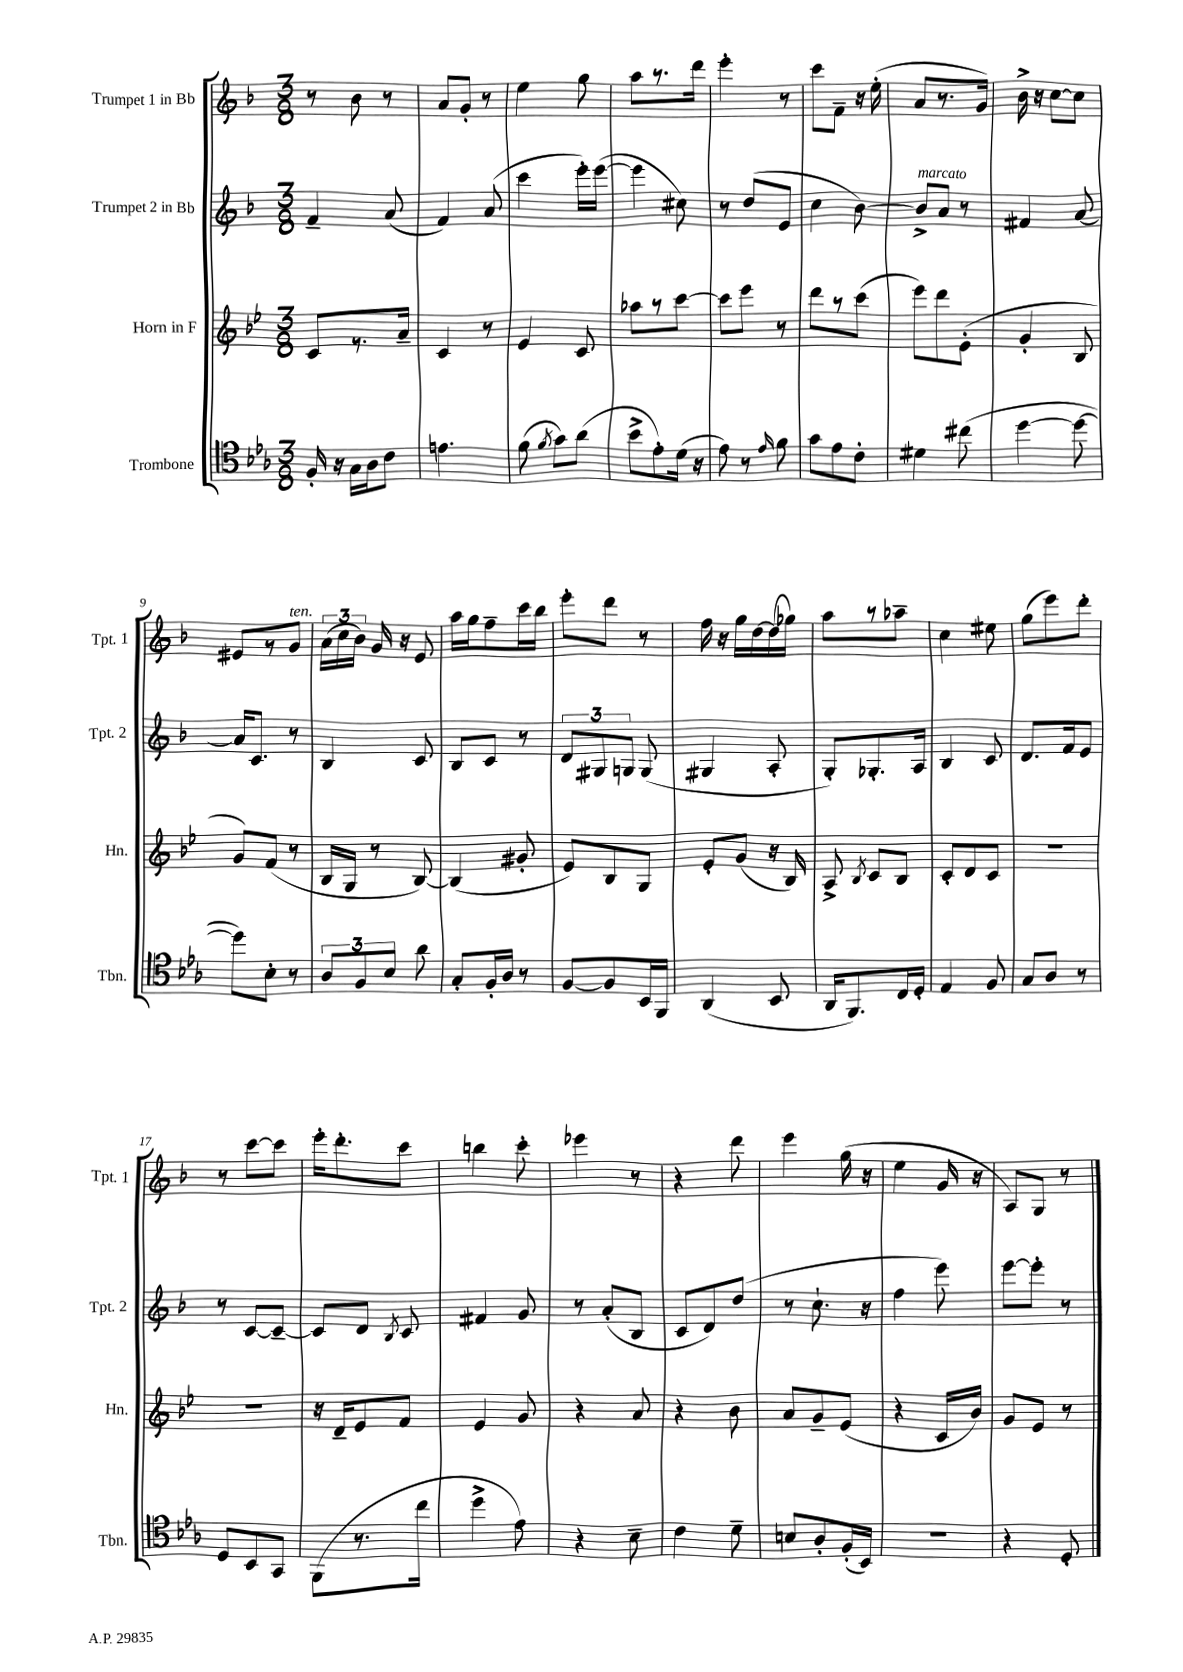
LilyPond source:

<<
\new StaffGroup <<
\new Staff = "s0" \with { instrumentName = "Trumpet 1 in Bb" shortInstrumentName = "Tpt. 1" } {
    \clef treble \key f \major \numericTimeSignature \time 3/8
    \autoBeamOff r8 bes'8 r8 |
    a'8[ g'8]-. r8 |
    e''4 g''8 |
    a''8[ r8. d'''16] |
    e'''4-. r8 |
    c'''8[ f'8]-- r16 e''16-.( |
    a'8[ r8. g'16]) |
    bes'16-> r16 c''8[~ c''8] |
    eis'8[ r8 g'8]^\markup { \italic "ten." } |
    \tuplet 3/2 { a'16[( c''16 bes'16]) } g'16 r16 e'8 |
    a''16[ g''16 f''8-- c'''16 bes''16] |
    e'''8[-. d'''8] r8 |
    f''16 r16 g''16[ d''16~ d''16( ges''16]) |
    a''8[ r8 aes''8]-- |
    c''4 eis''8 |
    g''8[( e'''8) d'''8]-. |
    r8 c'''8[~ c'''8] |
    e'''16[-. d'''8.-. c'''8] |
    b''4 c'''8-. |
    ees'''4 r8 |
    r4 d'''8 |
    e'''4 g''16( r16 |
    e''4 g'16 r16 |
    a8[) g8] r8 \bar "|." |
}
\new Staff = "s1" \with { instrumentName = "Trumpet 2 in Bb" shortInstrumentName = "Tpt. 2" } {
    \clef treble \key f \major \numericTimeSignature \time 3/8
    \autoBeamOff f'4-- a'8( |
    f'4) a'8( |
    c'''4 e'''16[-.) e'''16]~( |
    e'''4 cis''8) |
    r8 d''8[( e'8] |
    c''4 bes'8~) |
    bes'8[->^\markup { \italic "marcato" } a'8] r8 |
    fis'4 a'8~ |
    a'16[ c'8.] r8 |
    bes4 c'8 |
    bes8[ c'8] r8 |
    \tuplet 3/2 { d'8[ gis8 g8] } g8( |
    gis4 a8-. |
    g8[-.) ges8.-. a16] |
    bes4 c'8 |
    d'8.[ f'16 e'8] |
    r8 c'8[~ c'8]~-- |
    c'8[ d'8] \acciaccatura { bes8 } c'8 |
    fis'4 g'8 |
    r8 a'8[-.( bes8] |
    c'8[ d'8) d''8]( |
    r8 c''8.-! r16 |
    f''4 e'''8) |
    e'''8[~ e'''8]-. r8 \bar "|." |
}
\new Staff = "s2" \with { instrumentName = "Horn in F" shortInstrumentName = "Hn." } {
    \clef treble \key bes \major \numericTimeSignature \time 3/8
    \autoBeamOff c'8[ r8. a'16]-- |
    c'4 r8 |
    ees'4 c'8 |
    aes''8[ r8 c'''8]~ |
    c'''8[ ees'''8] r8 |
    d'''8[ r8 c'''8]( |
    ees'''8[) d'''8 ees'8]-.( |
    g'4-. bes8 |
    g'8[) f'8]( r8 |
    bes16[ g16] r8 bes8~) |
    bes4( gis'8-. |
    ees'8[) bes8 g8] |
    ees'8[-. g'8]( r16 bes16) |
    a8-> \acciaccatura { bes8 } c'8[ bes8] |
    c'8[-. d'8 c'8] |
    R4. |
    r4. |
    r16 d'16[-- ees'8 f'8] |
    ees'4 g'8 |
    r4 a'8 |
    r4 bes'8 |
    a'8[ g'8-- ees'8]( |
    r4 c'16[ bes'16]) |
    g'8[ ees'8] r8 \bar "|." |
}
\new Staff = "s3" \with { instrumentName = "Trombone" shortInstrumentName = "Tbn." } {
    \clef tenor \key ees \major \numericTimeSignature \time 3/8
    \autoBeamOff f16-. r16 g16[ aes16 c'8] |
    e'4. |
    f'8( \acciaccatura { f'8 } g'8[) aes'8]( |
    bes'8[-> ees'8-.) d'16]( r16 |
    ees'8) r8 \grace { ees'16 } f'8 |
    g'8[ ees'8 c'8]-. |
    dis'4 cis''8( |
    d''4~ d''8~ |
    d''8[) bes8]-. r8 |
    \tuplet 3/2 { aes8[ f8 bes8] } aes'8 |
    g8[-. f16-. aes16] r8 |
    f8[~ f8 bes,16 f,16] |
    aes,4( bes,8 |
    aes,16[ f,8.) c16 d16]-. |
    ees4 f8 |
    g8[ aes8] r8 |
    d8[ bes,8 g,8] |
    f,8[( r8. c''16] |
    d''4-> ees'8) |
    r4 bes8-- |
    c'4 d'8-- |
    b8[ aes8-. f16-.( bes,16]) |
    R4. |
    r4 d8-. \bar "|." |
}
>>
>>
